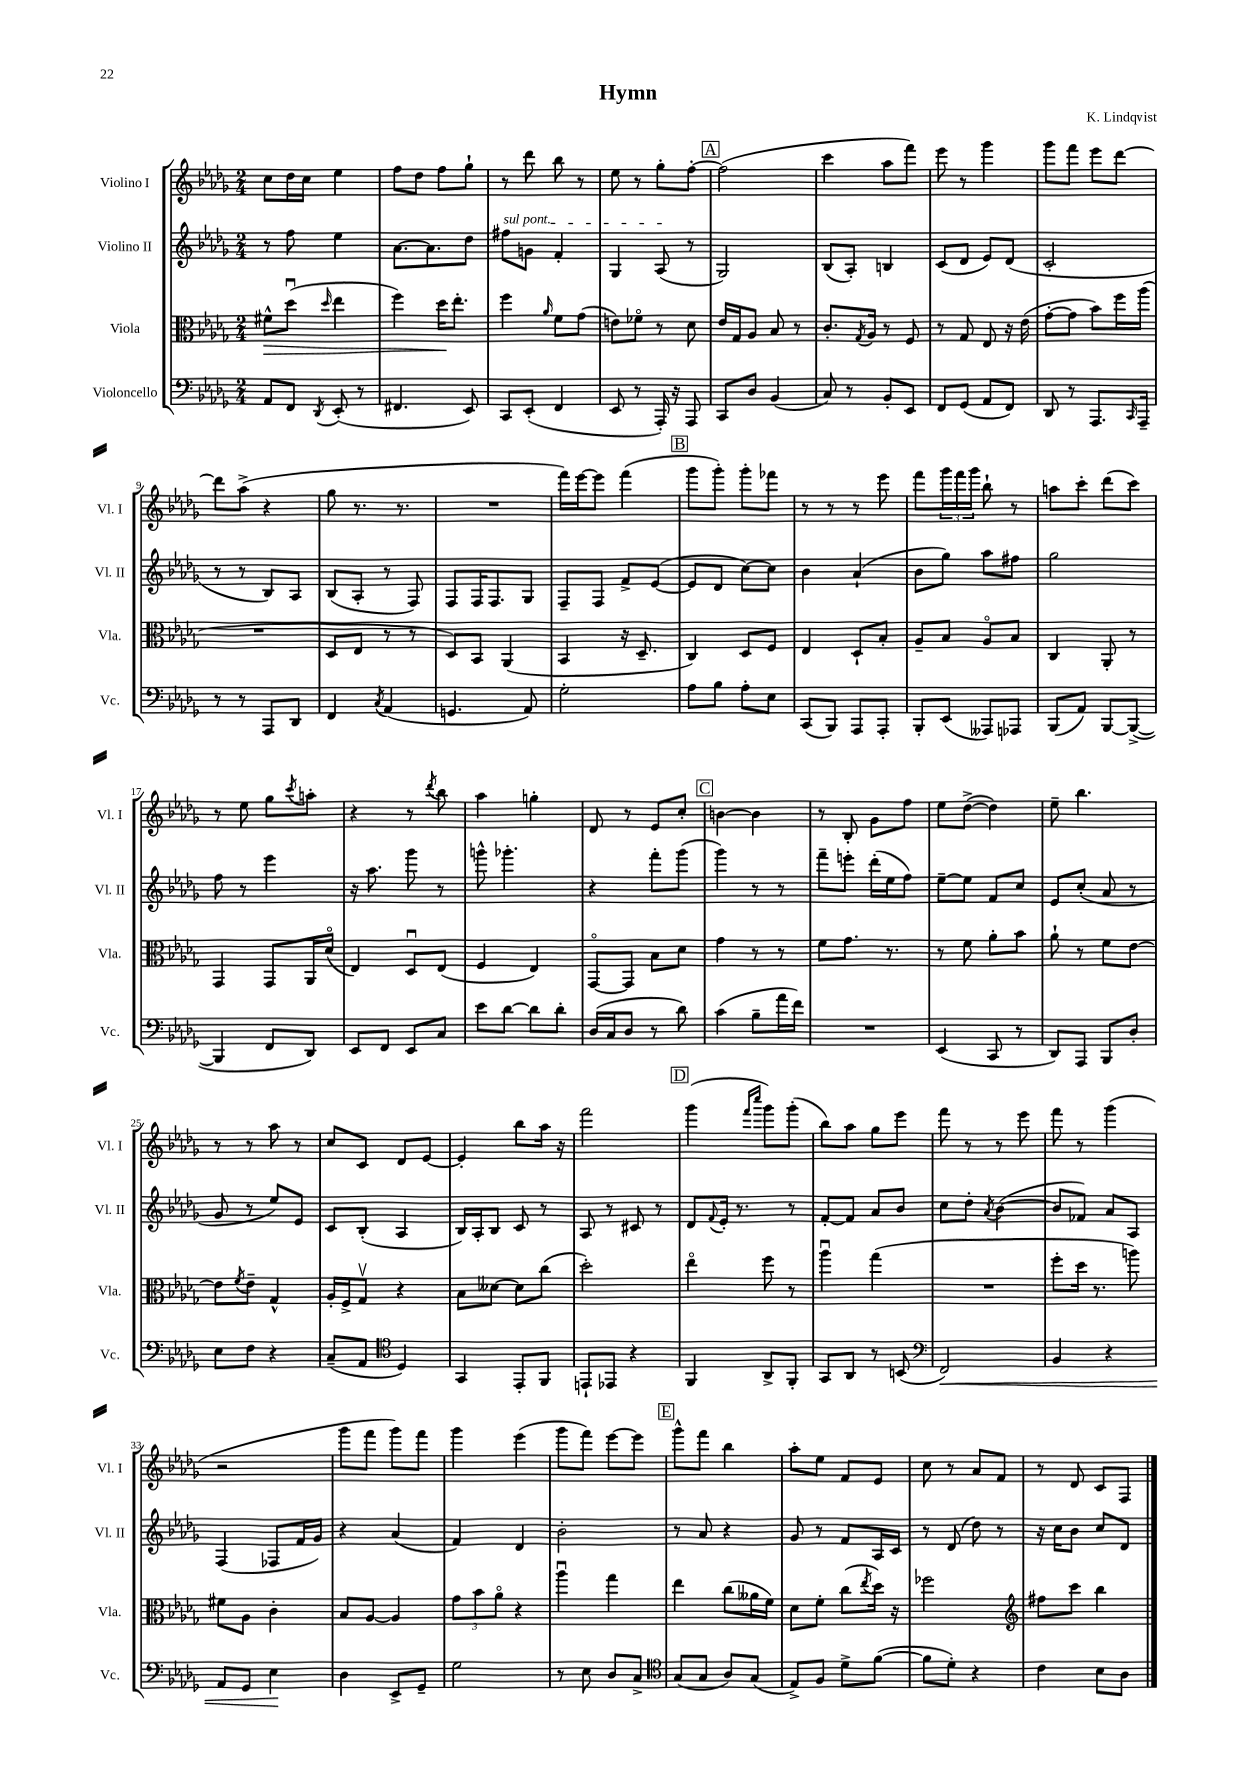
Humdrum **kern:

**kern	**kern	**kern	**kern
*staff4	*staff3	*staff2	*staff1
*clefF4	*clefC3	*clefG2	*clefG2
*k[b-e-a-d-g-]	*k[b-e-a-d-g-]	*k[b-e-a-d-g-]	*k[b-e-a-d-g-]
*M2/4	*M2/4	*M2/4	*M2/4
8AA-	8f#^^	8r	8cc
8FF	(8dd-u	8ff	16dd-
.	.	.	16cc
8qDD-	16qqdd-	.	.
(8EE-'	4ee-	4ee-	4ee-
8r	.	.	.
=	=	=	=
4.FF#	4ff)	[8.a-	8ff
.	.	.	8dd-
.	.	8.a-]	.
.	16dd-	.	8ff
.	8.ee-'	.	.
8EE-)	.	8dd-	8gg-`
=	=	=	=
8CC	4ff	8ff#	8r
(8EE-'	.	8g	8ddd-
.	16qqa-	.	.
4FF	8f	4f'	8bb-
.	(8g-	.	8r
=	=	=	=
8EE-	8e)	4G-	8ee-
8r	8f-o	.	8r
16AAA-')	8r	(8A-	8gg-'
16r	.	.	.
8AAA-	8d-	8r	[8ff'
=	=	=	=
8CC	16e-	2G-)	(2ff]
.	16G-	.	.
8D-	8A-	.	.
(4BB-	8B-	.	.
.	8r	.	.
=	=	=	=
8C)	8.c'	(8B-	4ccc
8r	.	8A-')	.
.	8qG-	.	.
.	16A-	.	.
8BB-'	8r	4B	8aa-
8EE-	8F	.	8fff)
=	=	=	=
8FF	8r	(8c	8eee-
(8GG-	8G-	8d-	8r
8AA-	8E-	8e-)	4ggg-
8FF)	16r	(8d-	.
.	(16e-	.	.
=	=	=	=
8DD-	[8g-'	2c'	8ggg-
8r	8g-]	.	8fff
8.AAA-	8b-)	.	8eee-
.	16ff	.	[8ddd-
16qqCC	.	.	.
16AAA-~	(16aa-	.	.
=	=	=	=
8r	2r	8r	8ddd-]
8r	.	8r	(8aa-^
8AAA-	.	8B-)	4r
8DD-	.	8A-	.
=	=	=	=
4FF	8D-	(8B-	8gg-
.	8E-	8A-'	8.r
8qC	.	.	.
(4AA-	8r	8r	.
.	.	.	8.r
.	8r	8F)	.
=	=	=	=
4.GG	8D-)	8F	2r
.	8BB-	16F	.
.	.	8.F	.
.	(4AA-	.	.
8AA-)	.	8G-	.
=	=	=	=
2G-'	4BB-	8F~	16fff)
.	.	.	[16eee-
.	.	8F	8eee-]
.	16r	8f^	(4fff
.	8.D-~	.	.
.	.	([8e-	.
=	=	=	=
8A-	4C)	8e-]	8ggg-
8B-	.	8d-	8ggg-')
8A-'	8D-	[8cc)	8ggg-'
8E-	8F	8cc]	8fff-
=	=	=	=
(8CC	4E-	4b-	8r
8BBB-)	.	.	8r
8AAA-	8D-`	(4a-`	8r
8AAA-'	8B-'	.	8eee-
=	=	=	=
8BBB-'	8A-~	8b-	8fff
(8EE-	8B-	8gg-)	24ggg-
.	.	.	24fff
.	.	.	24ggg-
8AAA--)	8A-o	8aa-	8bb-`
8AAA-	8B-	8ff#	8r
=	=	=	=
(8BBB-	4C	2gg-	8aa
8AA-)	.	.	8ccc'
[8BBB-	8AA-'	.	(8ddd-
(8BBB-^_	8r	.	8ccc)
=	=	=	=
4BBB-]	4GG-	8ff	8r
.	.	8r	8ee-
8FF	8GG-	4eee-	8gg-
.	.	.	8qccc
8DD-)	16AA-	.	8aa'
.	(16d-o	.	.
=	=	=	=
8EE-	4E-)	16r	4r
.	.	8.aa-	.
8FF	.	.	.
8EE-	8D-u	8ggg-	8r
.	.	.	8qddd-
8C	(8E-	8r	8bb-
=	=	=	=
8e-	4F	8ggg^^	4aa-
[8d-	.	4.ggg-'	.
8d-]	4E-)	.	4gg'
8d-'	.	.	.
=	=	=	=
(16D-	[8GG-o	4r	8d-
16C	.	.	.
8D-	8GG-]	.	8r
8r	8B-	8fff'	8e-
8d-)	8d-	(8ggg-	8cc'
=	=	=	=
(4c	4g-	4ggg-)	[4b
8B-~	8r	8r	4b]
16a-	8r	8r	.
16f)	.	.	.
=	=	=	=
2r	8f	8fff~	8r
.	8.g-	8eee'	8B-'
.	.	(16ddd-'	8g-
.	8.r	16ee-	.
.	.	8ff)	8ff
=	=	=	=
(4EE-	8r	[8ee-~	8ee-
.	8f	8ee-]	([8dd-^
8CC	8a-'	8f	4dd-])
8r	8b-	8cc	.
=	=	=	=
8DD-)	8a-`	8e-	8ee-~
8AAA-	8r	(8cc'	4.bb-
8BBB-	8f	8a-	.
8D-'	[8e-	8r	.
=	=	=	=
8E-	8e-]	8g-	8r
.	8qf	.	.
8F	8e-~	8r	8r
4r	4G-^^	8ee-)	8aa-
.	.	8e-	8r
=	=	=	=
(8C~	16A-'	8c	8cc
.	16F^	.	.
8AA-	8G-v	(8B-'	8c
*clefC4	*	*	*
4D-)	4r	4A-	8d-
.	.	.	[8e-
=	=	=	=
4GG-	8B-	16B-)	4e-']
.	.	16A-'	.
.	[8d--	8B-	.
8EE-'	8d--]	8c	8bb-
8FF	(8cc	8r	16aa-
.	.	.	16r
=	=	=	=
8EE`	2dd-')	8A-	2fff
8EE-	.	8r	.
4r	.	8c#	.
.	.	8r	.
=	=	=	=
4FF	4ee-o	8d-	(4ggg-
.	.	8qqf	.
.	.	16e-'	.
.	.	8.r	.
.	.	.	16qqfff
.	.	.	16qqcccc
8AA-^	8ff	.	8ggg-)
8FF'	8r	8r	(8ggg-'
=	=	=	=
8GG-	4aa-u	[8f'	8bb-)
8AA-	.	8f]	8aa-
8r	(4gg-	8a-	8gg-
(8BB	.	8b-	8eee-
=	=	=	=
*clefF4	*	*	*
2FF)	2r	8cc	8fff
.	.	8dd-'	8r
.	.	8qa-	.
.	.	([4b-	8r
.	.	.	8eee-
=	=	=	=
4BB-	8ff'	8b-]	8fff
.	16dd-	8f-)	8r
.	8.r	.	.
4r	.	8a-	(4ggg-
.	8aa)	8A-	.
=	=	=	=
8AA-	8f#	(4F	2r
8GG-	8A-	.	.
4E-	4c'	8F-	.
.	.	16f	.
.	.	16g-)	.
=	=	=	=
4D-	8B-	4r	8ggg-
.	[8A-	.	8fff
8EE-^	4A-]	(4a-	8ggg-)
8GG-~	.	.	8fff
=	=	=	=
2G-	12g-	4f)	4ggg-
.	12b-	.	.
.	12a-o	.	.
.	4r	4d-	(4eee-
=	=	=	=
8r	4aa-u	2b-'	8ggg-
8E-	.	.	8fff)
8D-	4gg-	.	[8eee-
8C^	.	.	8eee-]
=	=	=	=
*clefC4	*	*	*
(8G-	4ee-	8r	8ggg-^^
8G-	.	8a-	8fff
8A-)	(8cc	4r	4bb-
(8G-	16a--	.	.
.	16f)	.	.
=	=	=	=
8E-^)	8d-	8g-	8aa-'
8F	8f'	8r	8ee-
8d-^	(8cc	8f	8f
.	8qee-	.	.
([8f	16dd-)	16A-	8e-
.	16r	16c	.
=	=	=	=
8f]	2ff-	8r	8cc
8d-')	.	(8d-	8r
4r	.	8dd-)	8a-
.	.	8r	8f
=	=	=	=
*	*clefG2	*	*
4c	8ff#	16r	8r
.	.	16cc	.
.	8ccc	8b-	8d-
8B-	4bb-	8cc	8c
8A-	.	8d-	8F
==	==	==	==
*-	*-	*-	*-
